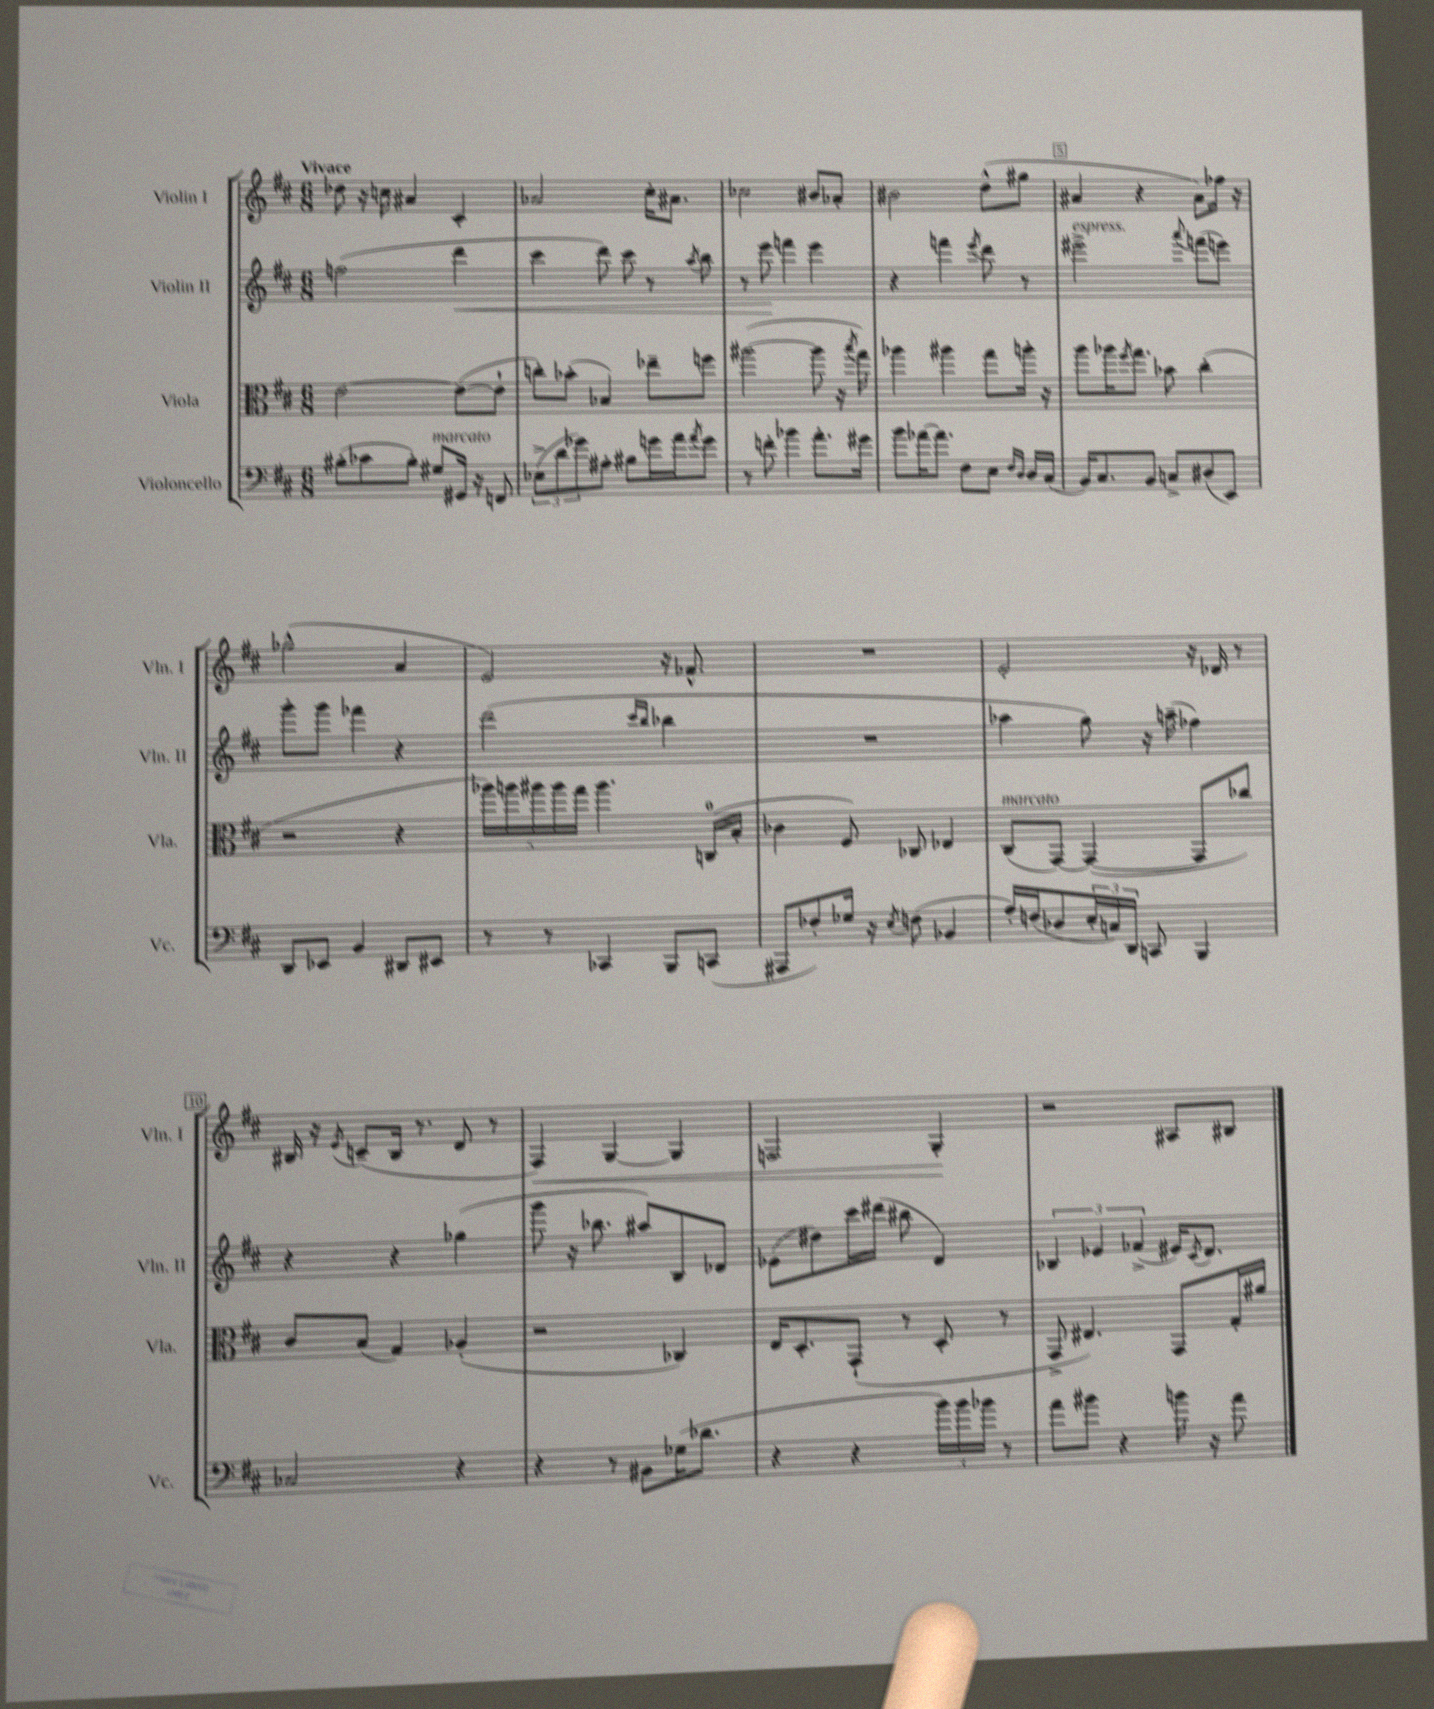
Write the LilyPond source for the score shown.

<<
\new StaffGroup <<
\new Staff = "s0" \with { instrumentName = "Violin I" shortInstrumentName = "Vln. I" } {
    \clef treble \key d \major \numericTimeSignature \time 6/8 \tempo "Vivace"
    des''8 r16 c''16 ais'4 cis'4-. |
    aes'2 cis''16-. ais'8. |
    ces''2 bis'8 aes'8-. |
    bis'2 d''8-^( gis''8 |
    ais'4 r4 ais'8) fes''16 r16 |
    ges''2-^( a'4 |
    e'2) r16 fes'8.-^ |
    R2. |
    e'2-. r16 des'16 r8 |
    bis16 r16 \acciaccatura { e'8 } c'8--( bis16 r8. d'8 r8 |
    fis4\<) g4~ g4 |
    f2 g4-.\! |
    r2 ais8 bis8 \bar "|." |
}
\new Staff = "s1" \with { instrumentName = "Violin II" shortInstrumentName = "Vln. II" } {
    \clef treble \key d \major \numericTimeSignature \time 6/8
    f''2( d'''4\< |
    cis'''4 d'''8) cis'''8 r8 \acciaccatura { a''8 } b''8 |
    r8 e'''8\! f'''4 e'''4 |
    r4 f'''4 \acciaccatura { e'''8 } d'''8 r8 |
    eis'''2->^\markup { \italic "espress." } \appoggiatura { a'''8 } f'''8( e'''8) |
    g'''8-. g'''8 fes'''4 r4 |
    d'''2( \grace { cis'''16 b''16 } bes''4 |
    R2. |
    aes''4 g''8) r16 a''16--( fes''4) |
    r4 r4 ges''4( |
    g'''8 r16 bes''8. ais''8) b8 des'8 |
    ees'8( dis''8) cis'''16 dis'''16( bis''8 d'4) |
    \tuplet 3/2 { bes4 ees'4 fes'4->( } eis'16) \acciaccatura { cis'8 } d'8. \bar "|." |
}
\new Staff = "s2" \with { instrumentName = "Viola" shortInstrumentName = "Vla." } {
    \clef alto \key d \major \numericTimeSignature \time 6/8
    e'2~ e'8~( e'8-! |
    c''8-.) bes'8-.( bes4) ees''8-- f''8 |
    ais''2~( ais''8 r16 \acciaccatura { b''8 } g''16) |
    aes''4 ais''4 g''8 a''16-. r16 |
    a''8 aes''16 \acciaccatura { fis''8 } g''8. bes'8 cis''4-.( |
    r2 r4 |
    \tuplet 5/4 { aes''16) a''16 ais''16 ais''16 g''16 } ais''4. c16-0( b16-. |
    ces'4 fis8) ces8 ees4 |
    cis8^\markup { \italic "marcato" }( g,8~) g,4~( g,8 ces''8) |
    cis'8 b8( g4) aes4-.( |
    r2 ces4) |
    e16 d8.-. g,8-!( r8 d8-. r8 |
    g,8-> eis4.) g,8 g16-. ais'16 \bar "|." |
}
\new Staff = "s3" \with { instrumentName = "Violoncello" shortInstrumentName = "Vc." } {
    \clef bass \key d \major \numericTimeSignature \time 6/8
    bis8-.( ces'8 bis8-.) gis8^\markup { \italic "marcato" } gis,16 r16 f,8 |
    \tuplet 3/2 { ees8->( d'8 ges'8) } ais8-. bis8 g'16 a'16 \acciaccatura { a'8 } g'8 |
    r8 f'8-. bes'4 a'8.-. gis'16 |
    b'8 aes'16~ aes'8. fis8 e8 \grace { fis16 d16 } d16 cis16( |
    b,16) cis8. b,8 c8-> dis8( e,8) |
    d,8 ees,8 b,4 dis,8 eis,8 |
    r8 r8 ces,4 b,,8 c,8( |
    ais,,8 fes8-.) ges16 r16 \acciaccatura { e8 } f8( bes,4 |
    a16-.) f16( des8 \tuplet 3/2 { e16-. c16) d,16 } c,8 b,,4 |
    ces2 r4 |
    r4 r8 bis,8 ges16( des'8. |
    r4 r4 \tuplet 3/2 { b'16) b'16 bes'16 } r8 |
    a'8 bis'8 r4 b'16 r16 a'8 \bar "|." |
}
>>
>>
\layout { \context { \Score \override BarNumber.break-visibility = ##(#f #t #t) barNumberVisibility = #(every-nth-bar-number-visible 5) \override BarNumber.stencil = #(make-stencil-boxer 0.1 0.3 ly:text-interface::print) } }
